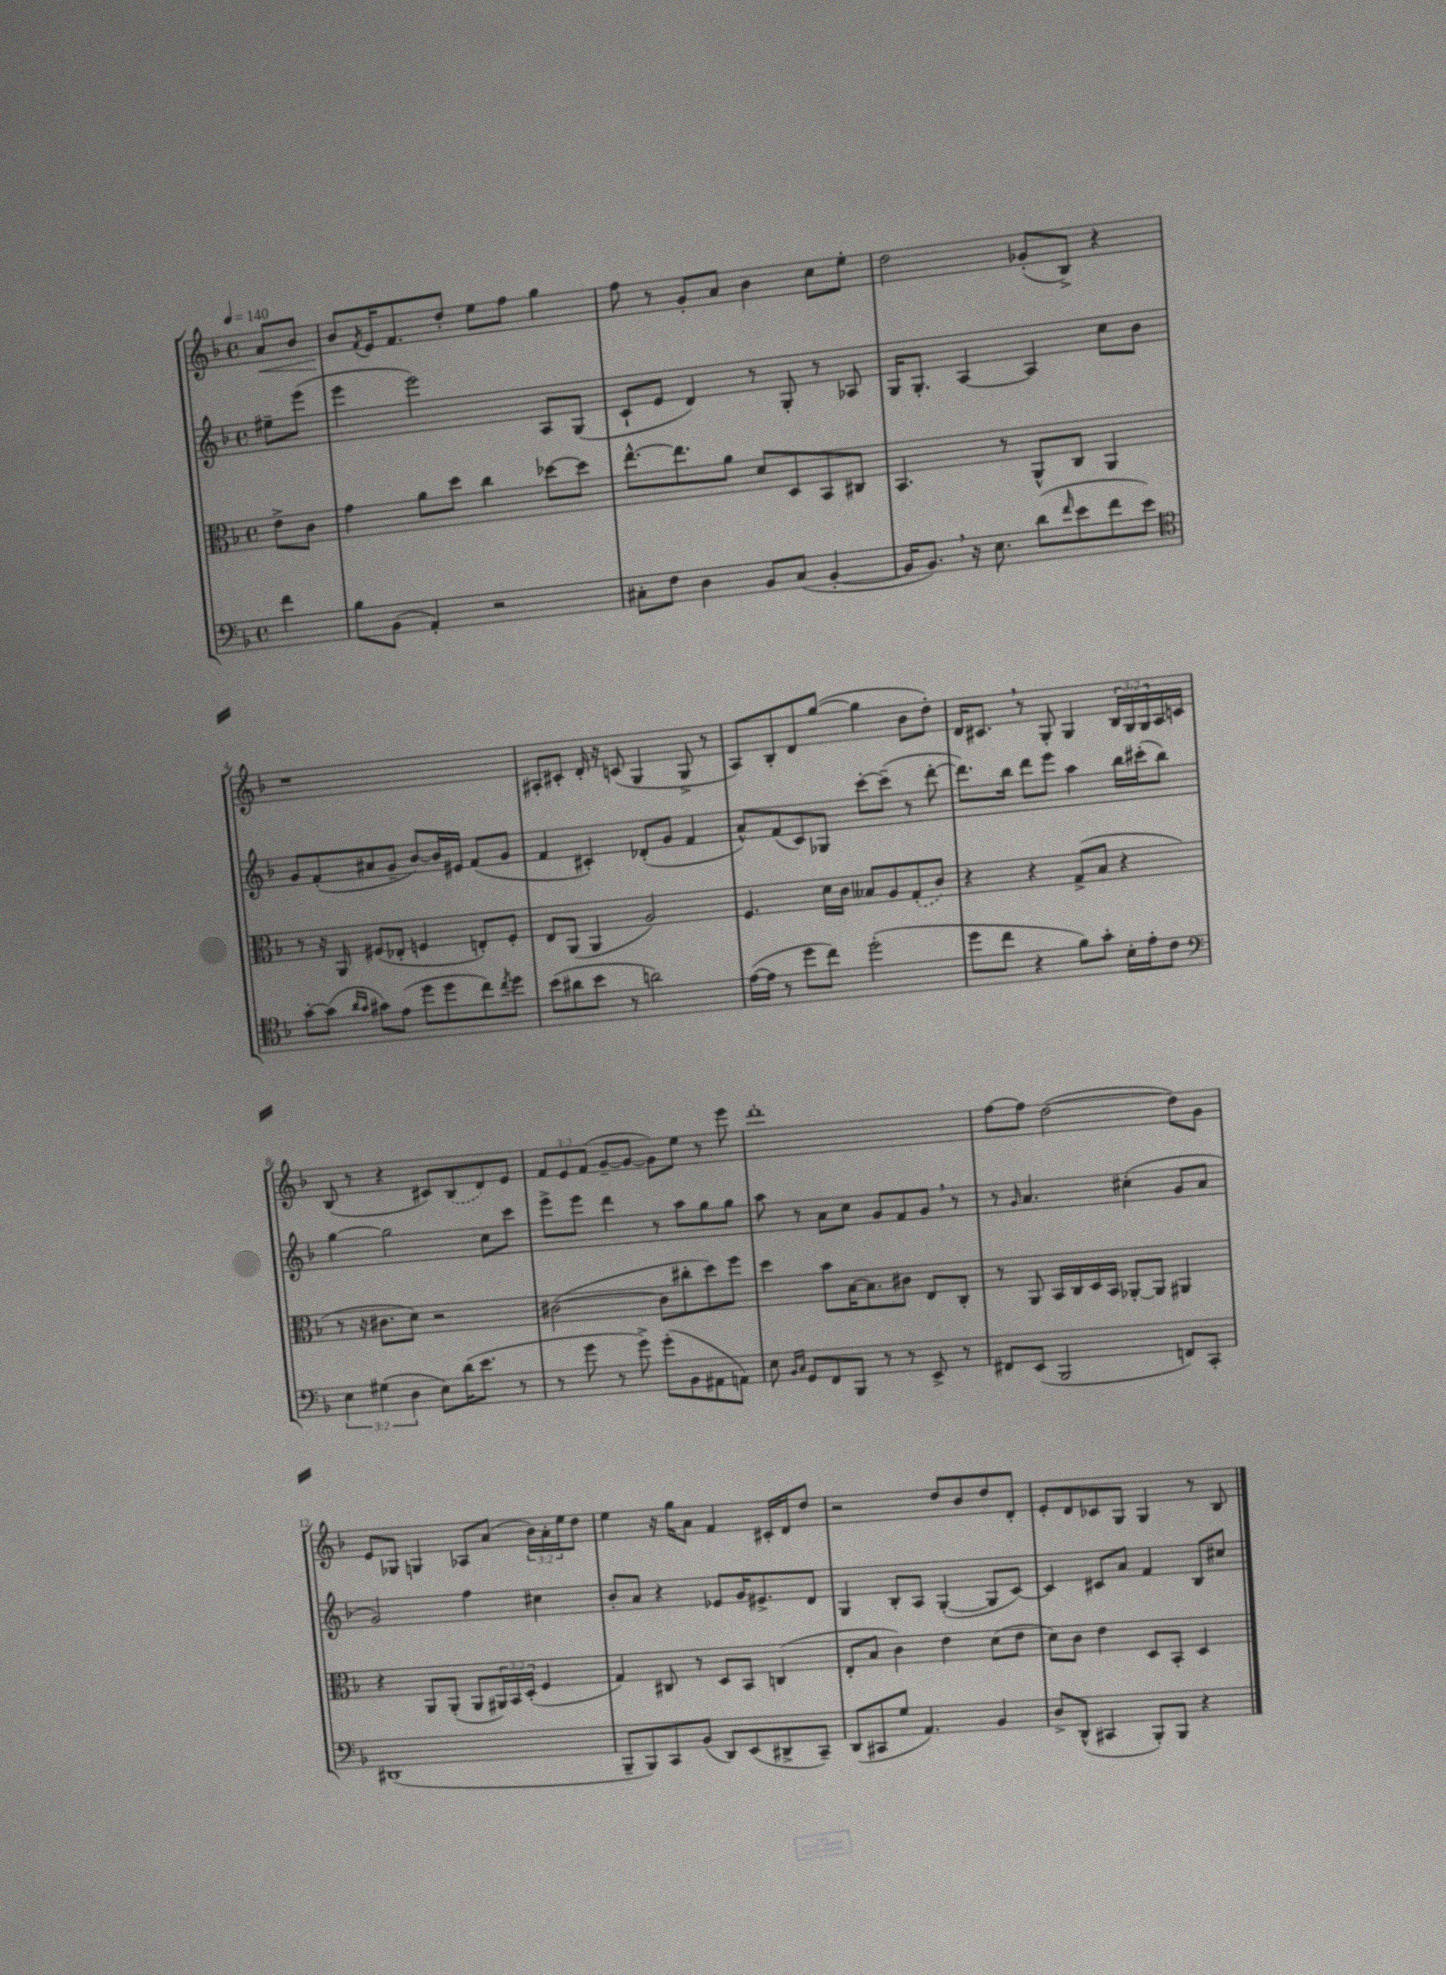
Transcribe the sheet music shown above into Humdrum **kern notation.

**kern	**kern	**kern	**kern	**dynam
*part4	*part3	*part2	*part1	*part1
*staff4	*staff3	*staff2	*staff1	*staff1
*clefF4	*clefC3	*clefG2	*clefG2	*
*k[b-]	*k[b-]	*k[b-]	*k[b-]	*
*M4/4	*M4/4	*M4/4	*M4/4	*
*met(c)	*met(c)	*met(c)	*met(c)	*
*MM140	*MM140	*MM140	*MM140	*
=	=	=	=	=
!	!	!	!	!LO:HP:b
4f\	8e^\L	8ee#X~\L	8a/L	<
.	8c\J	(8eee\J	8b-/J	.
=1	=1	=1	=1	=1
8B-\L	4g\	4eee\	8b-/L	.
.	.	.	8qf/	.
(8BB-\J	.	.	16e/K	[
.	.	.	8.f/	.
4AA'/)	8a\L	2eee\)	.	.
.	8dd\J	.	8dd'/J	.
2r	4cc\	.	8ee\L	.
.	.	.	8ff\J	.
.	[8dd-X\L	8A/L	4gg\	.
.	8dd-\J]	(8G/J	.	.
=2	=2	=2	=2	=2
8C#X'\L	[8.ee^^\L	8c`/L	8ff\	.
8F\J	.	8e/J	8r	.
.	8.ee\]	.	.	.
4D\	.	4d/)	8g'/L	.
.	8a\J	.	8a/J	.
8BB-/L	8d/L	8r	4b-\	.
(8C#/J	8D/	8G'/	.	.
[4BB-'/	8BB-/	8r	8cc\L	.
.	8C#X/J	8A-X/	8ee'\J	.
=3	=3	=3	=3	=3
16BB-/KL]	4.BB-/	16G/KL	2dd\	.
8.BB-,/J)	.	8.G'/J	.	.
16r	.	[4A/	.	.
8.E\	.	.	.	.
.	8r	.	.	.
(8d\L	8AA^^/L	4A/]	(8g-X'/L	.
16qqf/	.	.	.	.
8e\	8C/J	.	8B-^/J)	.
8f\	4AA/	8cc\L	4r	.
8e\J)	.	8b-\J	.	.
!!LO:LB:g=z
=4	=4	=4	=4	=4
*clefC4	*	*	*	*
[8g'\L	8r	8g/L	1r	.
(8g\J]	16r	(8f'/	.	.
.	16AA/	.	.	.
16qqa/LL	.	.	.	.
16qqg/JJ	.	.	.	.
8g#X\L)	(8F#X/L	8a#X/	.	.
(8e\J	8E-X'/J	8g~/J	.	.
8dd\L	4Fn/	[8b-/L)	.	.
8dd\	.	16b-/L]	.	.
.	.	16e#X/JJ	.	.
8cc\)	8En'/L)	(8f/L	.	.
8qcc/	.	.	.	.
8dd\J	8F'/J	8g/J	.	.
=5	=5	=5	=5	=5
(8b-\L	8E/L	4f/	8A#X'/L	.
8a#X\	(8AA/J	.	8c#X'/J	.
8b-\J	4AA/	4c#X'/)	16d'/	.
.	.	.	16r	.
8r	.	.	(8cn/	.
2an\)	2A/)	(8d-X'/L	4G/	.
.	.	8g/J	.	.
.	.	4f/	8G^/	.
.	.	.	8r	.
=6	=6	=6	=6	=6
([16e\LL	4.F/	8a^^/L)	8A/L)	.
16e\JJ]	.	.	.	.
8r	.	(8f/	8B-'/	.
8dd\L	.	8c/)	8d/	.
8cc\J)	16d\LL	8G-X/J	([8gg/J	.
.	16c\JJ	.	.	.
(2dd'\	8B--X/L	[8ccc'\L	4gg\]	.
.	8A/	(8ccc~\J]	.	.
.	(8G'/	8r	8b-\L	.
.	8c/J)	[8ddd'\	8dd'\J)	.
=7	=7	=7	=7	=7
8dd\L	4r	8.ddd\L])	16d/KL	.
.	.	.	8.c#X,/J	.
8cc\J	.	.	.	.
.	.	16bb-\Jk	.	.
4r	4r	8ddd\L	8r	.
.	.	8eee\J	8G'/	.
8f\L)	(8G^/L	4aa\	4G/	.
8g'\J	8B-/J	.	.	.
16B-'\LL	4r	16bb-\LL	24B-/LL	.
.	.	.	24G/	.
16e'\J	.	(16ccc#X'\J	.	.
.	.	.	24G/	.
8c\J	.	8bb-\J)	16A/	.
.	.	.	16cn/JJ	.
!!LO:LB:g=z
=8	=8	=8	=8	=8
*clefF4	*	*	*	*
6E\	8r	[4gg\	(8B-/	.
.	16r	.	8r	.
(6G#X\	.	.	.	.
.	8.c#X\L	.	.	.
.	.	2gg\]	4r	.
6D\	.	.	.	.
.	8d\J)	.	.	.
8E\L)	2r	.	8c#X/L)	.
(16d\K	.	.	(8B-/	.
8.e\J	.	.	.	.
.	.	8cc\L	8d/)	.
8r	.	8ccc\J	8e/J	.
=9	=9	=9	=9	=9
8r	([2c#X\	8eee^\L	12f/L	.
.	.	.	12e/	.
8g\	.	8eee\J	.	.
.	.	.	(12f/J	.
8r	.	4ddd\	[8g~/L	.
8g^\)	.	.	8g/J_	.
(8g'\L	8c#\L]	8r	8g\L])	.
8BB-\	8cc#X'\	8aa\L	8ee\J	.
8AA#X\	8dd\)	8gg\	8r	.
8AAn\J)	8ff\J	8gg\J	8eee\	.
=10	=10	=10	=10	=10
8E\	4dd\	8aa\	1ddd'	.
16qqBB-/LL	.	.	.	.
16qqC/JJ	.	.	.	.
8GG/L	.	8r	.	.
8FF/	8b-\L	8a\L	.	.
8BBB-/J	[16B-\K	8cc\J	.	.
.	8.B-\]	.	.	.
8r	.	8g/L	.	.
8r	8c#X\J	8f/	.	.
8EE^/	8E/L	8g,/J	.	.
8r	8C'/J	8r	.	.
=11	=11	=11	=11	=11
8FF#X/L	8r	8r	[8ff\L	.
.	.	16qqg/	.	.
(8EE/J	8AA/	4.a/	8ff\J]	.
2BBB-/	16BB-/LL	.	([2dd\	.
.	16C/	.	.	.
.	16D/	.	.	.
.	16BB-/JJ	.	.	.
.	[8AA-X'/L	(4cc#X'\	.	.
.	8AA-/J]	.	.	.
8FFn/L)	4AA#X/	8g/L	8dd\L])	.
8CC'/J	.	8a/J	8g\J	.
!!LO:LB:g=z
=12	=12	=12	=12	=12
(1DD#X	4r	2g/)	8e/L	.
.	.	.	8G-X/J	.
.	8AA/L	.	4Gn/	.
.	(8AA'/J	.	.	.
.	8AA/L	4ff\	8A-X/L	.
.	24AA#X/L)	.	(8a/J	.
.	24BB-/	.	.	.
.	(24D'/JJ	.	.	.
.	4F/	4cc#X\	24b-\LL)	.
.	.	.	24a'\	.
.	.	.	24ee\J	.
.	.	.	8dd\J	.
=13	=13	=13	=13	=13
8BBB-~/L	4G/)	8b-'/L	4ee\	.
8BBB-/)	.	8a/J	.	.
8CC/	8C#X/	4r	16r	.
.	.	.	16gg\KL	.
(8BB-/J	8r	.	8a\J	.
8DD/L)	8D/L	8e-X/L	4f/	.
(8EE/	8BB-/J	16g/K	.	.
.	.	8.e#X^/	.	.
8DD#X^/	(4Cn/	.	16c#X'/LL	.
.	.	.	16d/J	.
8CC~/J)	.	8d/J	8dd/J	.
=14	=14	=14	=14	=14
(8DD/L	8E'/L	4G/	2r	.
8CC#X/	8B-/J	.	.	.
8G/J	4c\)	8B-'/L	.	.
4.AA/)	.	8A/J	.	.
.	4e\	([4G'/	8dd/L	.
.	.	.	8b-/	.
4BB-/	(8d\L	8G/L]	8dd/	.
.	8e\J	[8c/J)	8d'/J	.
=15	=15	=15	=15	=15
8D^/L	8d\L)	4c/]	8e'/L	.
(8DD^^/J	8c\J	.	8d/	.
4CC#X/	4e\	8c#X/L	8c-X/	.
.	.	8a/J	8G/J	.
8BBB-'/L)	8D/L	4f/	4G/	.
8BBB-/J	8BB-'/J	.	.	.
4r	4D/	8B-/L	8r	.
.	.	8cc#X/J	8B-/	.
==	==	==	==	==
*-	*-	*-	*-	*-
